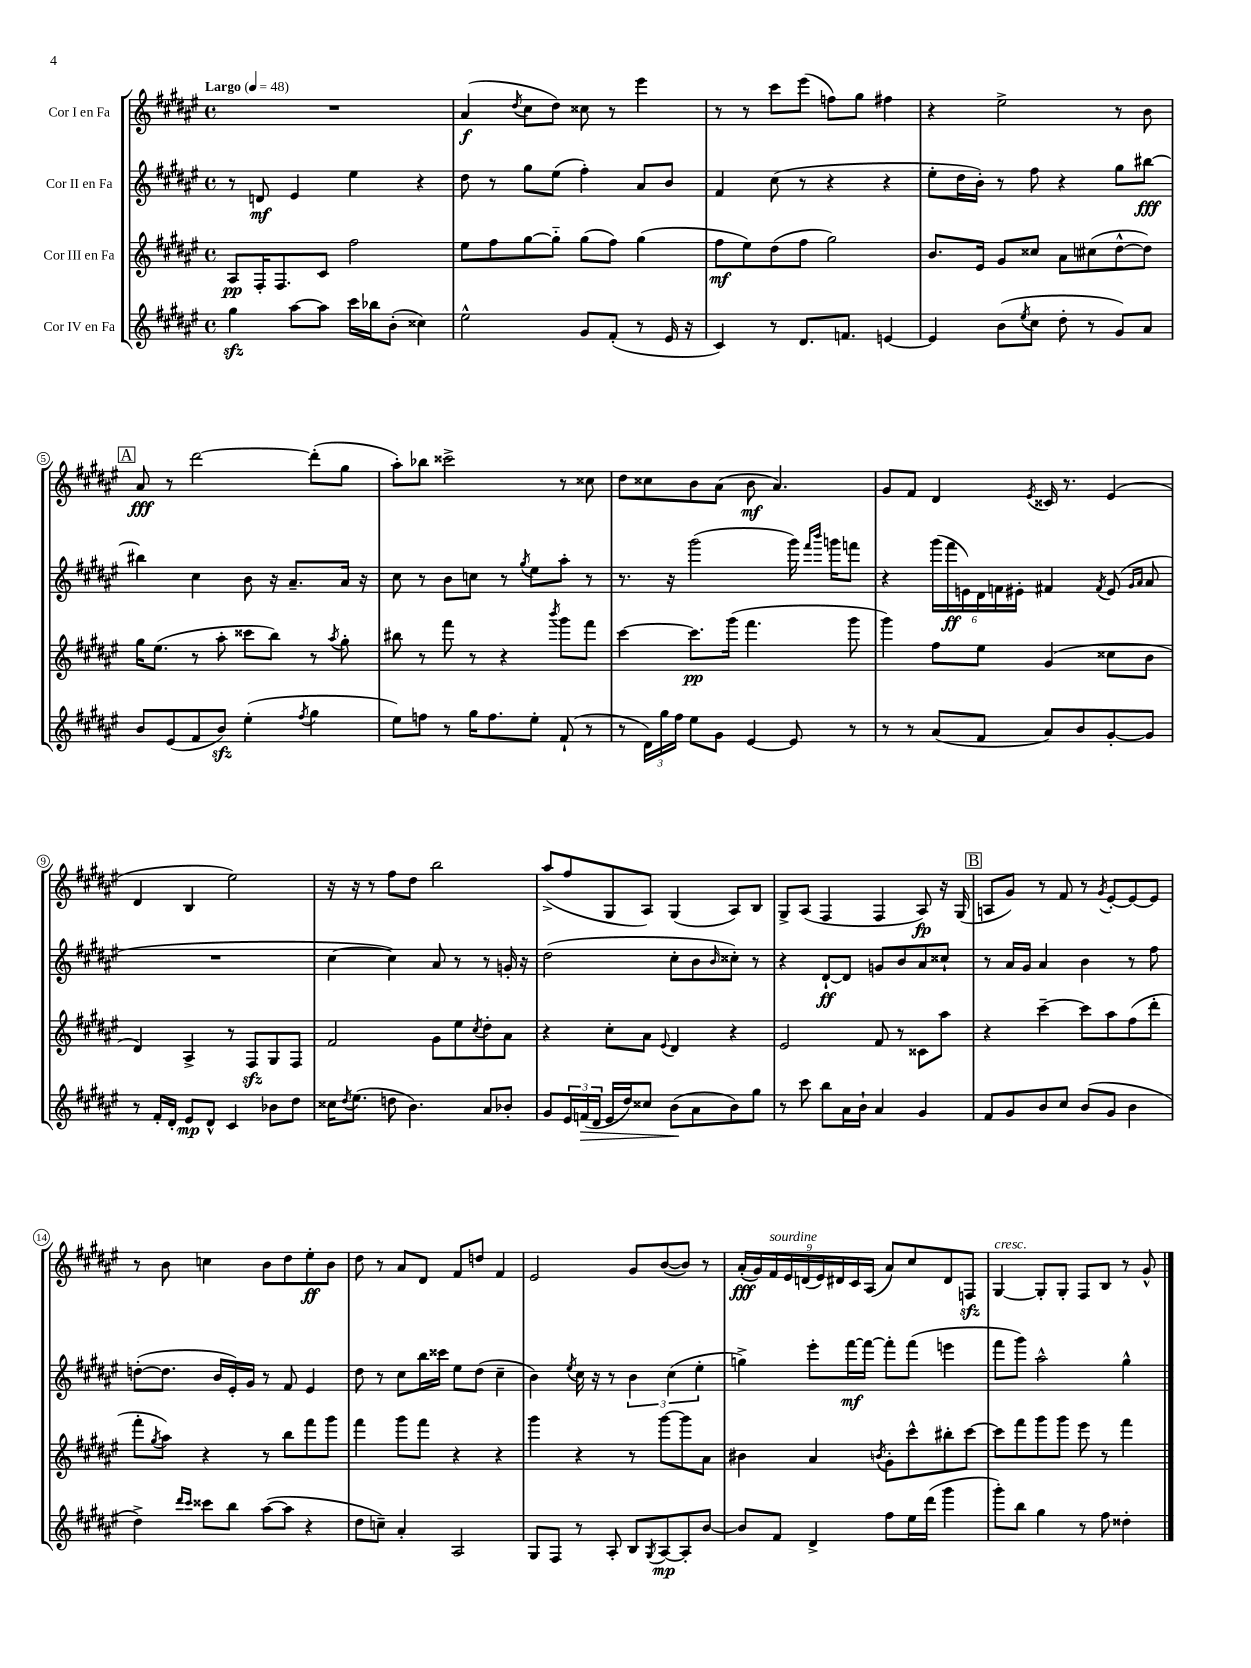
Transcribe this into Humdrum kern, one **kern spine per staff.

**kern	**dynam	**kern	**dynam	**kern	**dynam	**kern	**dynam
*part4	*part4	*part3	*part3	*part2	*part2	*part1	*part1
*staff4	*staff4	*staff3	*staff3	*staff2	*staff2	*staff1	*staff1
*I"Cor IV en Fa	*	*I"Cor III en Fa	*	*I"Cor II en Fa	*	*I"Cor I en Fa	*
*clefG2	*	*clefG2	*	*clefG2	*	*clefG2	*
*k[f#c#g#d#a#e#]	*	*k[f#c#g#d#a#e#]	*	*k[f#c#g#d#a#e#]	*	*k[f#c#g#d#a#e#]	*
*M4/4	*	*M4/4	*	*M4/4	*	*M4/4	*
*met(c)	*	*met(c)	*	*met(c)	*	*met(c)	*
*MM48	*	*MM48	*	*MM48	*	*MM48	*
=1	=1	=1	=1	=1	=1	=1	=1
!	!	!	!	!	!	!LO:TX:a:B:t=Largo	!
4gg#zz\	.	8A#/L	pp	8r	.	1r	.
.	.	16F#'/K	.	8dn/	mf	.	.
.	.	8.F#/	.	.	.	.	.
[8aa#\L	.	.	.	4e#/	.	.	.
8aa#\J]	.	8c#/J	.	.	.	.	.
16ccc#\LL	.	2ff#\	.	4ee#\	.	.	.
16bb-X\J	.	.	.	.	.	.	.
(8b'\J	.	.	.	.	.	.	.
4cc##X\)	.	.	.	4r	.	.	.
=2	=2	=2	=2	=2	=2	=2	=2
2ee#^^\	.	8ee#\L	.	8dd#\	.	(4a#/	f
.	.	8ff#\	.	8r	.	.	.
.	.	.	.	.	.	8qdd#/	.
.	.	[8gg#\	.	8gg#\L	.	8cc#\L	.
.	.	8gg#\J]	.	(8ee#\J	.	8dd#\J)	.
8g#/L	.	(8gg#\L	.	4ff#'\)	.	8cc##X\	.
(8f#'/J	.	8ff#\J)	.	.	.	8r	.
8r	.	(4gg#\	.	8a#/L	.	4eee#\	.
16e#/	.	.	.	8b/J	.	.	.
16r	.	.	.	.	.	.	.
=3	=3	=3	=3	=3	=3	=3	=3
4c#/)	.	8ff#\L	mf	4f#/	.	8r	.
.	.	8ee#\)	.	.	.	8r	.
8r	.	(8dd#\	.	(8cc#\	.	8ccc#\L	.
8.d#/L	.	8ff#\J	.	8r	.	(8eee#\J	.
.	.	2gg#\)	.	4r	.	8ffn\L)	.
8.fn/J	.	.	.	.	.	.	.
.	.	.	.	.	.	8gg#\J	.
[4en/	.	.	.	4r	.	4ff#X\	.
=4	=4	=4	=4	=4	=4	=4	=4
4e/]	.	8.b/L	.	8ee#'\L	.	4r	.
.	.	.	.	16dd#\L	.	.	.
.	.	16e#/Jk	.	16b'\JJ)	.	.	.
(8b\L	.	8g#/L	.	8r	.	2ee#^\	.
8qee#/	.	.	.	.	.	.	.
8cc#\J	.	8cc##X/J	.	8ff#\	.	.	.
8dd#'\	.	8a#\L	.	4r	.	.	.
8r	.	(8cc#X\	.	.	.	.	.
8g#/L)	.	[8dd#^^\	.	8gg#\L	.	8r	.
8a#/J	.	8dd#\J])	.	[8bb#X\J	fff	8b\	.
!!LO:LB:g=z
!!LO:REH:place=s1:t=A
=5	=5	=5	=5	=5	=5	=5	=5
8b/L	.	16gg#\KL	.	4bb#X\]	.	8a#/	fff
.	.	(8.ee#\J	.	.	.	.	.
(8e#/	.	.	.	.	.	8r	.
8f#/	.	8r	.	4cc#\	.	[2ddd#\	.
8bzz/J)	.	8aa#'\	.	.	.	.	.
(4ee#'\	.	8ccc##X\L	.	8b\	.	.	.
.	.	8bb\J)	.	16r	.	.	.
.	.	.	.	8.a#~/L	.	.	.
8qff#/	.	.	.	.	.	.	.
4gg#\	.	8r	.	.	.	(8ddd#'\L]	.
.	.	8qaa#/	.	.	.	.	.
.	.	8gg#'\	.	16a#/Jk	.	8gg#\J	.
.	.	.	.	16r	.	.	.
=6	=6	=6	=6	=6	=6	=6	=6
8ee#\L)	.	8bb#X\	.	8cc#\	.	8aa#'\L)	.
8ffn\J	.	8r	.	8r	.	8bb-X\J	.
8r	.	8fff#\	.	8b\L	.	2ccc##X^\	.
16gg#\KL	.	8r	.	8ccn\J	.	.	.
8.ff\	.	.	.	.	.	.	.
.	.	4r	.	8r	.	.	.
.	.	.	.	8qgg#/	.	.	.
8ee#'\J	.	.	.	8ee#\L	.	.	.
.	.	8qbbb/	.	.	.	.	.
(8f#`/	.	8ggg#\L	.	8aa#'\J	.	8r	.
8r	.	8fff#\J	.	8r	.	8cc##X\	.
=7	=7	=7	=7	=7	=7	=7	=7
8r	.	[4ccc#\	.	8.r	.	8dd#\L	.
24d#\LL)	.	.	.	.	.	8cc##X\	.
24gg#\	.	.	.	.	.	.	.
.	.	.	.	16r	.	.	.
24ff#\JJ	.	.	.	.	.	.	.
8ee#\L	.	8.ccc#\L]	pp	(2ggg#\	.	8b\	.
8g#\J	.	.	.	.	.	(8a#\J	.
.	.	(16ggg#\Jk	.	.	.	.	.
[4e#/	.	4.fff#\	.	.	.	8b\	mf
.	.	.	.	.	.	4.a#/)	.
8e#/]	.	.	.	16ggg#\)	.	.	.
.	.	.	.	16qqfff#/LL	.	.	.
.	.	.	.	16qqbbb/JJ	.	.	.
.	.	.	.	16gggn\KL	.	.	.
8r	.	8ggg#\	.	8fffn\J	.	.	.
=8	=8	=8	=8	=8	=8	=8	=8
8r	.	4ggg#\)	.	4r	.	8g#/L	.
8r	.	.	.	.	.	8f#/J	.
(8a#/L	.	8ff#\L	.	(24ggg#\LL	.	4d#/	.
.	.	.	.	24fff#\	ff	.	.
.	.	.	.	24en\)	.	.	.
8f#/J	.	8ee#\J	.	24d#\	.	.	.
.	.	.	.	24fn\	.	.	.
.	.	.	.	24e#X'\JJ	.	.	.
.	.	.	.	.	.	8qe#/	.
8a#/L)	.	(4g#/	.	4f#X/	.	16c##X/	.
.	.	.	.	.	.	8.r	.
8b/	.	.	.	.	.	.	.
.	.	.	.	8qf#/	.	.	.
[8g#'/	.	8cc##X\L	.	(8e#/	.	(4e#/	.
.	.	.	.	16qqg#/LL	.	.	.
.	.	.	.	16qqa#/JJ	.	.	.
8g#/J]	.	8b\J	.	8a#/	.	.	.
!!LO:LB:g=z
=9	=9	=9	=9	=9	=9	=9	=9
8r	.	4d#/)	.	1r	.	4d#/	.
16f#'/LL	.	.	.	.	.	.	.
16d#'/JJ	.	.	.	.	.	.	.
8e#/L	mp	4A#^/	.	.	.	4B/	.
8d#^^/J	.	.	.	.	.	.	.
4c#/	.	8r	.	.	.	2ee#\)	.
.	.	8F#zz/L	.	.	.	.	.
8b-X\L	.	8G#/	.	.	.	.	.
8dd#\J	.	8F#/J	.	.	.	.	.
=10	=10	=10	=10	=10	=10	=10	=10
16cc##X\KL	.	2f#/	.	[4cc#\	.	16r	.
8qdd#/	.	.	.	.	.	.	.
(8.ee#\J	.	.	.	.	.	16r	.
.	.	.	.	.	.	8r	.
8ddn\	.	.	.	4cc#\])	.	8ff#\L	.
4.b\)	.	.	.	.	.	8dd#\J	.
.	.	8g#\L	.	8a#/	.	2bb\	.
.	.	8ee#\	.	8r	.	.	.
.	.	8qcc#/	.	.	.	.	.
8a#/L	.	8dd#'\	.	8r	.	.	.
8b-X'/J	.	8a#\J	.	16gn'/	.	.	.
.	.	.	.	16r	.	.	.
=11	=11	=11	=11	=11	=11	=11	=11
8g#/L	.	4r	.	(2dd#\	.	(8aa#^/L	.
24e#/L	.	.	.	.	.	8ff#/	.
!	!LO:HP:b	!	!	!	!	!	!
(24fn/	>	.	.	.	.	.	.
24d#/JJ	.	.	.	.	.	.	.
16e#/LL	.	8cc#'\L	.	.	.	8G#/	.
16dd#/J)	.	.	.	.	.	.	.
8cc##X/J	.	8a#\J	.	.	.	8A#/J)	.
.	.	8qqe#/	.	.	.	.	.
(8b\L	.	4d#/	.	8cc#'\L	.	(4G#/	.
8a#\	]	.	.	8b\	.	.	.
.	.	.	.	16qqb/	.	.	.
8b\)	.	4r	.	8cc##X'\J)	.	8A#/L)	.
8gg#\J	.	.	.	8r	.	8B/J	.
=12	=12	=12	=12	=12	=12	=12	=12
8r	.	2e#/	.	4r	.	8G#^/L	.
8ccc#\	.	.	.	.	.	(8A#/J	.
8bb\L	.	.	.	[8d#`/L	ff	4F#/	.
16a#\L	.	.	.	8d#/J]	.	.	.
16b`\JJ	.	.	.	.	.	.	.
4a#/	.	8f#/	.	8gn/L	.	4F#/	.
.	.	8r	.	8b/	.	.	.
4g#/	.	8c##X\L	.	8a#/	.	8A#/)	fp
.	.	8aa#\J	.	8cc##X`/J	.	16r	.
.	.	.	.	.	.	(16G#/	.
!!LO:REH:place=s1:t=B
=13	=13	=13	=13	=13	=13	=13	=13
8f#/L	.	4r	.	8r	.	8An/L	.
8g#/	.	.	.	16a#/LL	.	8g#/J)	.
.	.	.	.	16g#/JJ	.	.	.
8b/	.	[4ccc#~\	.	4a#/	.	8r	.
8cc#/J	.	.	.	.	.	8f#/	.
(8b/L	.	8ccc#\L]	.	4b\	.	8r	.
.	.	.	.	.	.	8qg#/	.
8g#/J	.	8aa#\	.	.	.	[8e#'/L	.
4b\	.	(8ff#\	.	8r	.	8e#/_	.
.	.	8ddd#'\J	.	8ff#\	.	8e#/J]	.
!!LO:LB:g=z
=14	=14	=14	=14	=14	=14	=14	=14
4dd#^\)	.	8fff#'\L	.	([8ddn'\L	.	8r	.
.	.	8qgg#/	.	.	.	.	.
.	.	8aa#\J)	.	8.dd\J]	.	8b\	.
16qqddd#/LL	.	.	.	.	.	.	.
16qqccc#/JJ	.	.	.	.	.	.	.
8ccc##X\L	.	4r	.	.	.	4ccn\	.
.	.	.	.	16b/LL	.	.	.
8bb\J	.	.	.	16e#'/)	.	.	.
.	.	.	.	16g#/JJ	.	.	.
([8aa#\L	.	8r	.	8r	.	8b\L	.
8aa#\J]	.	8bb\L	.	8f#/	.	8dd#\	.
4r	.	8fff#\	.	4e#/	.	8ee#'\	ff
.	.	8ggg#\J	.	.	.	8b\J	.
=15	=15	=15	=15	=15	=15	=15	=15
8dd#\L	.	4fff#\	.	8dd#\	.	8dd#\	.
8ccn~\J)	.	.	.	8r	.	8r	.
4a#'/	.	8ggg#\L	.	8cc#\L	.	8a#/L	.
.	.	8fff#\J	.	16bb\L	.	8d#/J	.
.	.	.	.	16ccc##X\JJ	.	.	.
2A#/	.	4r	.	8ee#\L	.	8f#/L	.
.	.	.	.	(8dd#\J	.	8ddn/J	.
.	.	4r	.	4cc#~\	.	4f#/	.
=16	=16	=16	=16	=16	=16	=16	=16
8G#/L	.	4ggg#\	.	4b\)	.	2e#/	.
8F#/J	.	.	.	.	.	.	.
.	.	.	.	8qee#/	.	.	.
8r	.	4r	.	16cc#\	.	.	.
.	.	.	.	16r	.	.	.
8A#'/	.	.	.	8r	.	.	.
8B/L	.	8r	.	6b\	.	8g#/L	.
8qG#/	.	.	.	.	.	.	.
[8A#/	mp	[8ggg#\L	.	.	.	([8b/	.
.	.	.	.	(6cc#\	.	.	.
8A#'/]	.	8ggg#\]	.	.	.	8b/J])	.
.	.	.	.	6ee#'\	.	.	.
[8b/J	.	8a#\J	.	.	.	8r	.
=17	=17	=17	=17	=17	=17	=17	=17
8b/L]	.	4b#X\	.	4ggn^\)	.	(18a#'/LL	fff
.	.	.	.	.	.	18g#/)	.
!	!	!	!	!	!	!LO:TX:a:i:t=sourdine	!
.	.	.	.	.	.	18f#/	.
8f#/J	.	.	.	.	.	.	.
.	.	.	.	.	.	18e#/	.
.	.	.	.	.	.	(18dn/	.
4d#^/	.	4a#/	.	8eee#'\L	.	.	.
.	.	.	.	.	.	18e#/)	.
.	.	.	.	.	.	18d#X/	.
.	.	.	.	[16fff#\L	mf	.	.
.	.	.	.	.	.	18c#/	.
.	.	.	.	16fff#\JJ_	.	.	.
.	.	.	.	.	.	(18A#/JJ	.
.	.	8qbn/	.	.	.	.	.
8ff#\L	.	8g#'\L	.	8fff#'\L]	.	8a#/L)	.
16ee#\L	.	8ccc#^^\	.	(8fff#\J	.	8cc#/	.
(16ddd#\JJ	.	.	.	.	.	.	.
4ggg#\	.	8bb#X'\	.	4eeen\	.	8d#/	.
.	.	[8ccc#\J	.	.	.	8Fnzz/J	.
=18	=18	=18	=18	=18	=18	=18	=18
!	!	!	!	!	!	!LO:TX:a:i:t=cresc.	!
8ggg#'\L)	.	8ccc#\L]	.	8fff#\L	.	[4G#/	.
8bb\J	.	8fff#\	.	8ggg#\J)	.	.	.
4gg#\	.	8ggg#\	.	2aa#^^\	.	8G#'/L]	.
.	.	8ggg#\J	.	.	.	8G#'/J	.
8r	.	8eee#\	.	.	.	8F#/L	.
8ff#\	.	8r	.	.	.	8B/J	.
4dd##X'\	.	4fff#\	.	4gg#^^\	.	8r	.
.	.	.	.	.	.	8g#^^/	.
==	==	==	==	==	==	==	==
*-	*-	*-	*-	*-	*-	*-	*-
